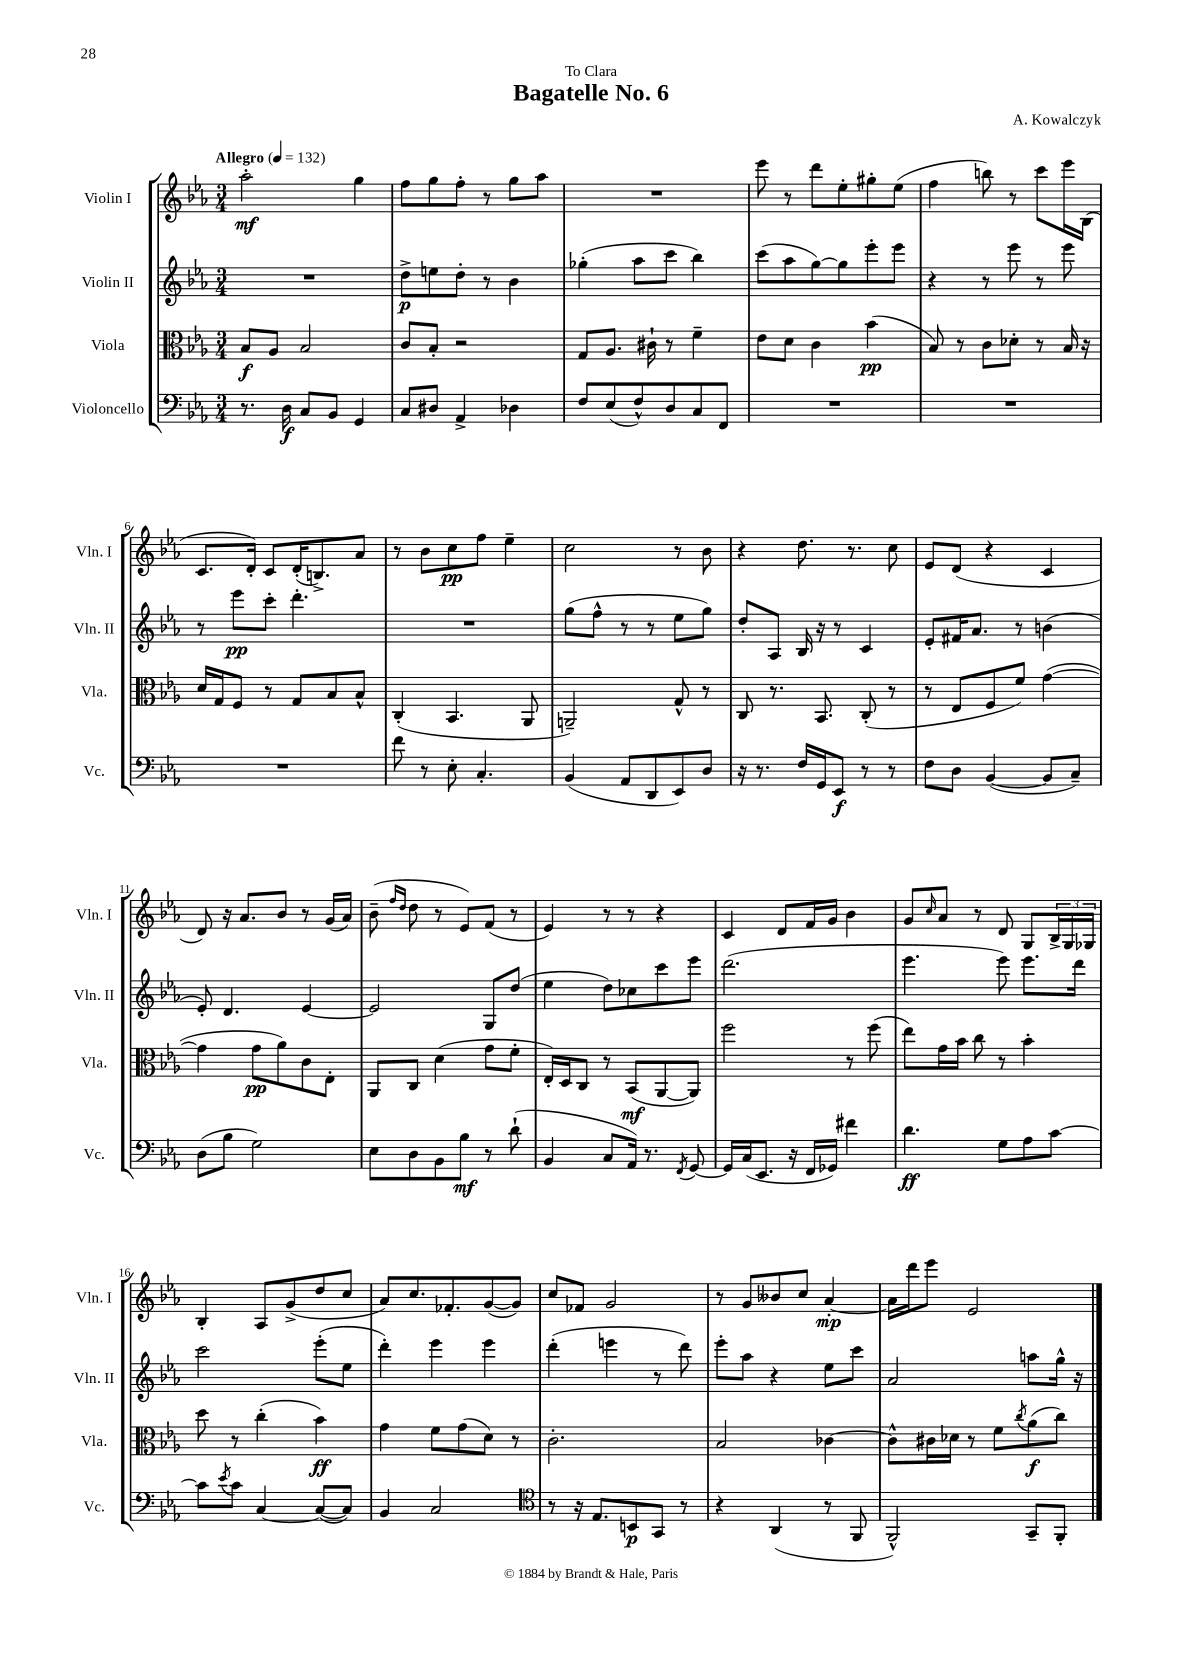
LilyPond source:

\header { title = "Bagatelle No. 6" composer = "A. Kowalczyk" dedication = "To Clara" }
<<
\new StaffGroup <<
\new Staff = "s0" \with { instrumentName = "Violin I" shortInstrumentName = "Vln. I" } {
    \clef treble \key ees \major \numericTimeSignature \time 3/4 \tempo "Allegro" 4 = 132
    aes''2-.\mf g''4 |
    f''8 g''8 f''8-. r8 g''8 aes''8 |
    R2. |
    ees'''8 r8 d'''8 ees''8-. gis''8-. ees''8( |
    f''4 b''8) r8 c'''8 ees'''16 bes16( |
    c'8. d'16-.) c'8 d'16-.( b8.->) aes'8 |
    r8 bes'8 c''8\pp f''8 ees''4-- |
    c''2 r8 bes'8 |
    r4 d''8. r8. c''8 |
    ees'8 d'8( r4 c'4 |
    d'8) r16 aes'8. bes'8 r8 g'16( aes'16) |
    bes'8--( \grace { f''16 d''16 } d''8 r8 ees'8) f'8( r8 |
    ees'4) r8 r8 r4 |
    c'4 d'8 f'16 g'16 bes'4 |
    g'8 \grace { c''16 } aes'8 r8 d'8 g8 \tuplet 3/2 { bes16-> g16 ges16 } |
    bes4-. aes8 g'8->( d''8 c''8 |
    aes'8) c''8. fes'8.-. g'8~( g'8) |
    c''8 fes'8 g'2 |
    r8 g'8 beses'8 c''8 aes'4~-.\mp |
    aes'16 d'''16 ees'''8 ees'2 \bar "|." |
}
\new Staff = "s1" \with { instrumentName = "Violin II" shortInstrumentName = "Vln. II" } {
    \clef treble \key ees \major \numericTimeSignature \time 3/4
    R2. |
    d''8->\p e''8 d''8-. r8 bes'4 |
    ges''4-.( aes''8 c'''8 bes''4) |
    c'''8( aes''8 g''8~) g''8 ees'''8-. ees'''8 |
    r4 r8 ees'''8 r8 ees'''8 |
    r8 ees'''8\pp c'''8-. d'''4.-. |
    R2. |
    g''8( f''8-^ r8 r8 ees''8 g''8) |
    d''8-. aes8 bes16 r16 r8 c'4 |
    ees'8-. fis'16 aes'8. r8 b'4( |
    ees'8-.) d'4. ees'4~ |
    ees'2 g8 d''8( |
    ees''4 d''8) ces''8 c'''8 ees'''8 |
    d'''2.( |
    ees'''4. ees'''8) ees'''8. d'''16 |
    c'''2 ees'''8-.( ees''8 |
    d'''4-.) ees'''4 ees'''4 |
    d'''4-.( e'''4 r8 d'''8) |
    ees'''8-. aes''8 r4 ees''8 c'''8 |
    aes'2 a''8 g''16-^ r16 \bar "|." |
}
\new Staff = "s2" \with { instrumentName = "Viola" shortInstrumentName = "Vla." } {
    \clef alto \key ees \major \numericTimeSignature \time 3/4
    bes8\f aes8 bes2 |
    c'8 bes8-. r2 |
    g8 aes8. cis'16-! r8 f'4-- |
    ees'8 d'8 c'4 bes'4\pp( |
    bes8) r8 c'8 des'8-. r8 bes16 r16 |
    d'16 g16 f8 r8 g8 bes8 bes8-^ |
    c4-.( bes,4. aes,8 |
    a,2--) g8-^ r8 |
    c8 r8. bes,8. c8-.( r8 |
    r8 ees8 f8 f'8) g'4~( |
    g'4 g'8\pp aes'8) c'8 ees8-. |
    aes,8 c8 d'4( g'8 f'8-. |
    ees16-.) d16 c8 r8 bes,8\mf( aes,8~ aes,8) |
    f''2 r8 f''8( |
    ees''8) g'16 bes'16 c''8 r8 bes'4-. |
    d''8 r8 c''4-.( bes'4\ff) |
    g'4 f'8 g'8( d'8) r8 |
    c'2.-. |
    bes2 ces'4~ |
    ces'8-^ cis'16 des'16 r8 f'8 \acciaccatura { c''8 } aes'8\f( c''8) \bar "|." |
}
\new Staff = "s3" \with { instrumentName = "Violoncello" shortInstrumentName = "Vc." } {
    \clef bass \key ees \major \numericTimeSignature \time 3/4
    r8. d16\f c8 bes,8 g,4 |
    c8 dis8 aes,4-> des4 |
    f8 ees8( f8-^) d8 c8 f,8 |
    R2. |
    R2. |
    R2. |
    f'8 r8 ees8-. c4.-. |
    bes,4( aes,8 d,8 ees,8) d8 |
    r16 r8. f16 g,16 ees,8\f r8 r8 |
    f8 d8 bes,4~( bes,8 c8--) |
    d8( bes8 g2) |
    ees8 d8 bes,8 bes8\mf r8 d'8-!( |
    bes,4 c8 aes,16) r8. \acciaccatura { f,8 } g,8~ |
    g,16 c16( ees,8. r16 f,16 ges,16) fis'4 |
    d'4.\ff g8 aes8 c'8~ |
    c'8 \acciaccatura { ees'8 } c'8 c4~ c8~( c8) |
    bes,4 c2 |
    \clef tenor r8 r16 ees8. b,8\p g,8 r8 |
    r4 aes,4( r8 f,8 |
    f,2-^) g,8-- f,8-. \bar "|." |
}
>>
>>
